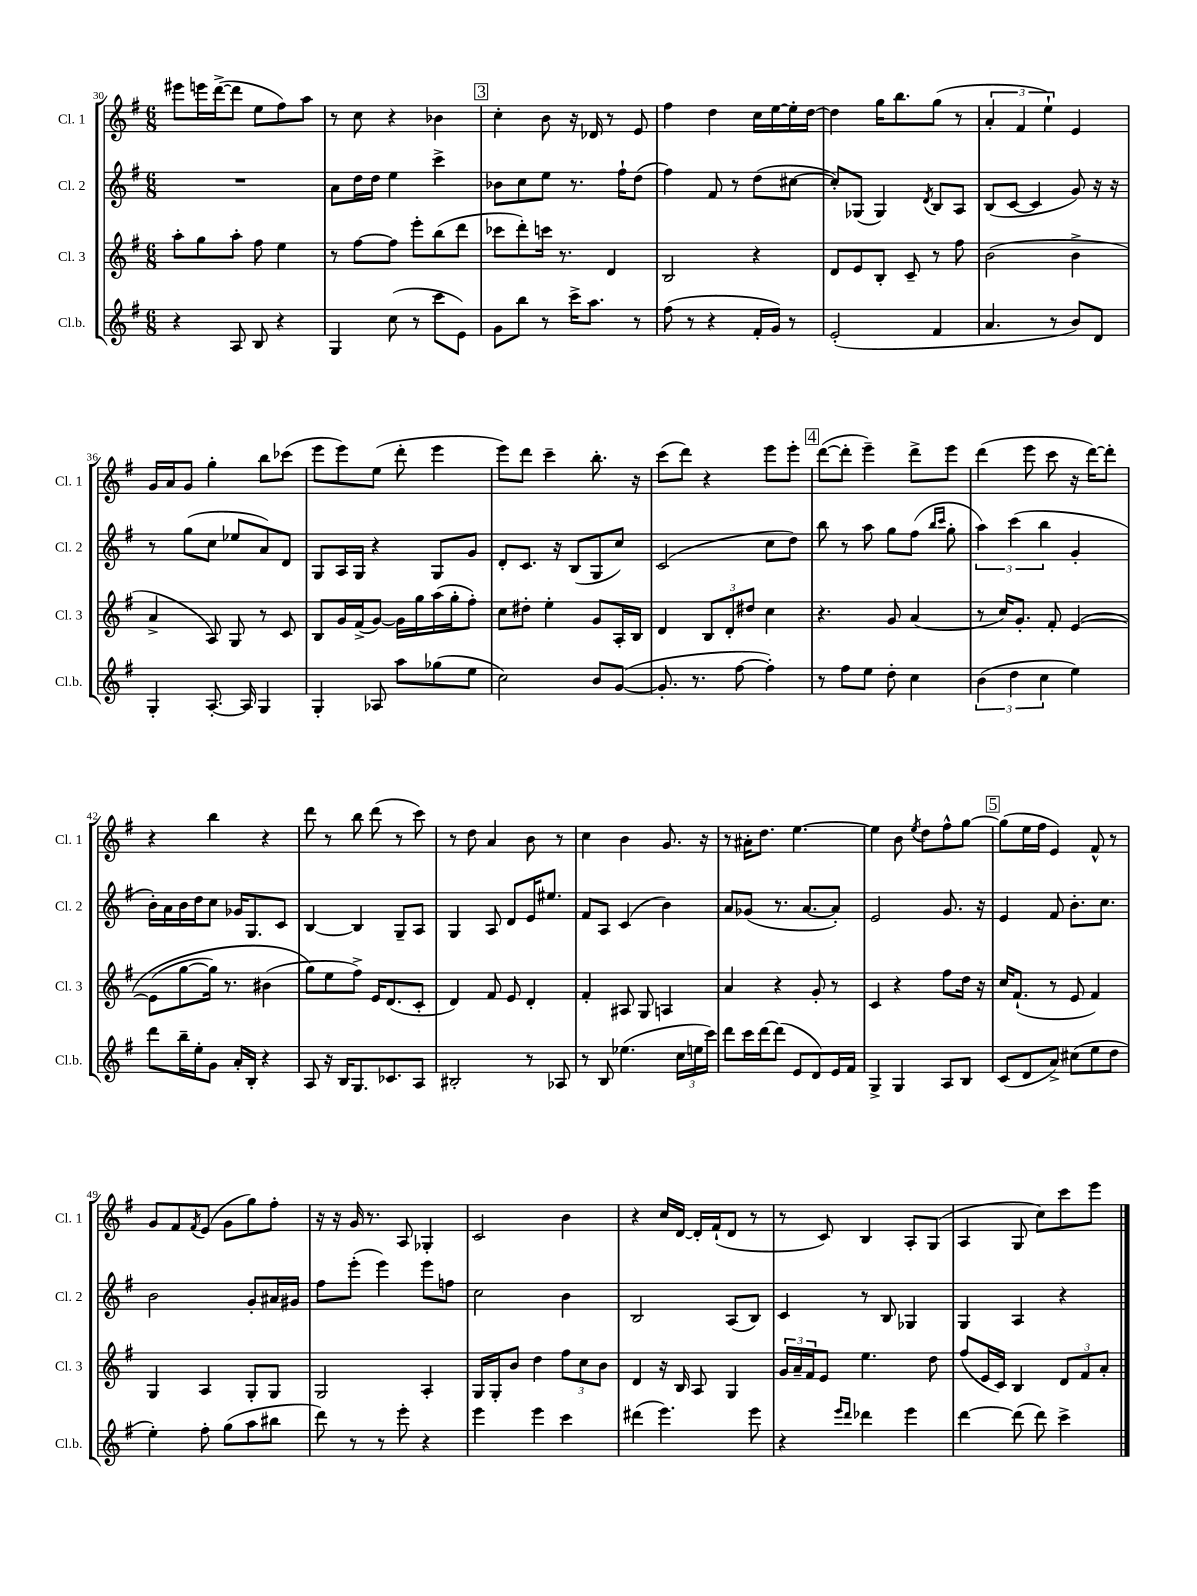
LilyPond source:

<<
\new StaffGroup <<
\new Staff = "s0" \with { instrumentName = "Cl. 1" shortInstrumentName = "Cl. 1" } {
    \clef treble \key g \major \numericTimeSignature \time 6/8
    eis'''8 e'''16 d'''16~->( d'''8 e''8 fis''8) a''8 |
    r8 c''8 r4 bes'4 |
    \mark \markup { \box "3" } c''4-. b'8 r16 des'16 r8 e'8 |
    fis''4 d''4 c''16 e''16~ e''16-. d''16~ |
    d''4 g''16 b''8. g''8( r8 |
    \tuplet 3/2 { a'4-. fis'4 e''4-!) } e'4 |
    g'16 a'16 g'8 g''4-. b''8 ces'''8( |
    e'''8 e'''8) e''8( d'''8-. e'''4 |
    e'''8) d'''8 c'''4-- b''8.-. r16 |
    c'''8( d'''8) r4 e'''8 e'''8-. |
    \mark \markup { \box "4" } d'''8~( d'''8-. e'''4--) d'''8-> e'''8 |
    d'''4( e'''8 c'''8 r16 d'''16~) d'''8-. |
    r4 b''4 r4 |
    d'''8 r8 b''8 d'''8( r8 c'''8) |
    r8 d''8 a'4 b'8 r8 |
    c''4 b'4 g'8. r16 |
    r8 ais'16-. d''8. e''4.~ |
    e''4 b'8 \acciaccatura { e''8 } d''8 fis''8-^ g''8~ |
    \mark \markup { \box "5" } g''8( e''16 fis''16 e'4) fis'8-^ r8 |
    g'8 fis'8 \acciaccatura { fis'8 } e'8( g'8 g''8) fis''8-. |
    r16 r16 g'16 r8. a8 ges4-. |
    c'2 b'4 |
    r4 c''16 d'16~ d'16-. fis'16-!( d'8 r8 |
    r8 c'8) b4 a8-. g8( |
    a4 g8 c''8) c'''8 e'''8 \bar "|." |
}
\new Staff = "s1" \with { instrumentName = "Cl. 2" shortInstrumentName = "Cl. 2" } {
    \clef treble \key g \major \numericTimeSignature \time 6/8
    R2. |
    a'8 d''16 d''16 e''4 c'''4-> |
    \mark \markup { \box "3" } bes'8 c''8 e''8 r8. fis''16-! d''8( |
    fis''4) fis'8 r8 d''8( cis''8~ |
    cis''8-.) ges8( ges4) \acciaccatura { d'8 } b8 a8 |
    b8( c'8~ c'4 g'8) r16 r16 |
    r8 g''8( c''8 ees''8 a'8) d'8 |
    g8 a16 g16 r4 g8 g'8 |
    d'8-. c'8. r16 b8( g8 c''8) |
    c'2( c''8 d''8) |
    \mark \markup { \box "4" } b''8 r8 a''8 g''8 fis''8( \grace { b''16 c'''16 } g''8-. |
    \tuplet 3/2 { a''4) c'''4( b''4 } g'4-. |
    b'16-.) a'16 b'16 d''16 c''8 ges'16 g8. c'8 |
    b4~ b4 g8-- a8 |
    g4 a8 d'8 e'16 eis''8. |
    fis'8 a8 c'4( b'4) |
    a'8 ges'8( r8. a'8.~ a'8-.) |
    e'2 g'8. r16 |
    \mark \markup { \box "5" } e'4 fis'8 b'8.-. c''8. |
    b'2 g'8-. ais'16 gis'16 |
    fis''8 e'''8-.( e'''4) e'''8 f''8 |
    c''2 b'4 |
    b2 a8( b8) |
    c'4 r8 b8 ges4 |
    g4 a4 r4 \bar "|." |
}
\new Staff = "s2" \with { instrumentName = "Cl. 3" shortInstrumentName = "Cl. 3" } {
    \clef treble \key g \major \numericTimeSignature \time 6/8
    a''8-. g''8 a''8-. fis''8 e''4 |
    r8 fis''8~ fis''8 e'''8-. b''8( d'''8 |
    \mark \markup { \box "3" } ces'''8 d'''8-.) c'''16 r8. d'4 |
    b2 r4 |
    d'8 e'8 b8-. c'8-- r8 fis''8 |
    b'2( b'4-> |
    a'4-> a8) g8 r8 c'8 |
    b8 g'16 fis'16->( g'8~) g'16 g''16 a''16( g''16-. fis''8-.) |
    c''8 dis''8-. e''4-. g'8 a16-. b16 |
    d'4 \tuplet 3/2 { b8 d'8-. dis''8 } c''4 |
    \mark \markup { \box "4" } r4. g'8 a'4( |
    r8 c''16) g'8.-. fis'8-. e'4~\( |
    e'8( g''8~ g''16) r8. bis'4( |
    g''8\) e''8 fis''8->) e'16 d'8.( c'8-. |
    d'4) fis'8 e'8 d'4-. |
    fis'4-. ais8 g8 a4 |
    a'4 r4 g'8-. r8 |
    c'4 r4 fis''8 d''16 r16 |
    \mark \markup { \box "5" } c''16 fis'8.-!( r8 e'8 fis'4) |
    g4 a4 g8-. g8 |
    g2 a4-. |
    g16 g16-. b'8 d''4 \tuplet 3/2 { fis''8 c''8 b'8 } |
    d'4 r16 b16 a8 g4 |
    \tuplet 3/2 { g'16 a'16-- fis'16 } e'8 e''4. d''8 |
    fis''8( e'16 c'16) b4 \tuplet 3/2 { d'8 fis'8 a'8-. } \bar "|." |
}
\new Staff = "s3" \with { instrumentName = "Cl.b." shortInstrumentName = "Cl.b." } {
    \clef treble \key g \major \numericTimeSignature \time 6/8
    r4 a8 b8 r4 |
    g4 c''8( r8 c'''8 e'8) |
    \mark \markup { \box "3" } g'8 b''8 r8 c'''16-> a''8. r8 |
    fis''8( r8 r4 fis'16-. g'16) r8 |
    e'2-.( fis'4 |
    a'4. r8 b'8) d'8 |
    g4-. a8.~-. a16 g4 |
    g4-. aes8 a''8 ges''8( e''8 |
    c''2) b'8 g'8~( |
    g'8.-. r8. fis''8~ fis''4-.) |
    \mark \markup { \box "4" } r8 fis''8 e''8 d''8-. c''4 |
    \tuplet 3/2 { b'4( d''4 c''4 } e''4) |
    d'''8 b''16-- e''16-. g'8 a'16-. b16-. r4 |
    a8 r16 b16 g8. ces'8. a8 |
    bis2-. r8 aes8 |
    r8 b8 ees''4.( \tuplet 3/2 { c''16 e''16 c'''16) } |
    d'''8 c'''16 d'''16~ d'''8( e'8 d'8) e'16 fis'16 |
    g4-> g4 a8 b8 |
    \mark \markup { \box "5" } c'8( d'8 a'8->) cis''8( e''8 d''8 |
    e''4-.) fis''8-. g''8( a''8 bis''8 |
    d'''8) r8 r8 e'''8-. r4 |
    e'''4 e'''4 c'''4 |
    dis'''4( e'''4.) e'''8 |
    r4 \grace { e'''16 d'''16 } des'''4 e'''4 |
    d'''4~ d'''8( d'''8) c'''4-> \bar "|." |
}
>>
>>
\layout { \context { \Score currentBarNumber = #30 } }
